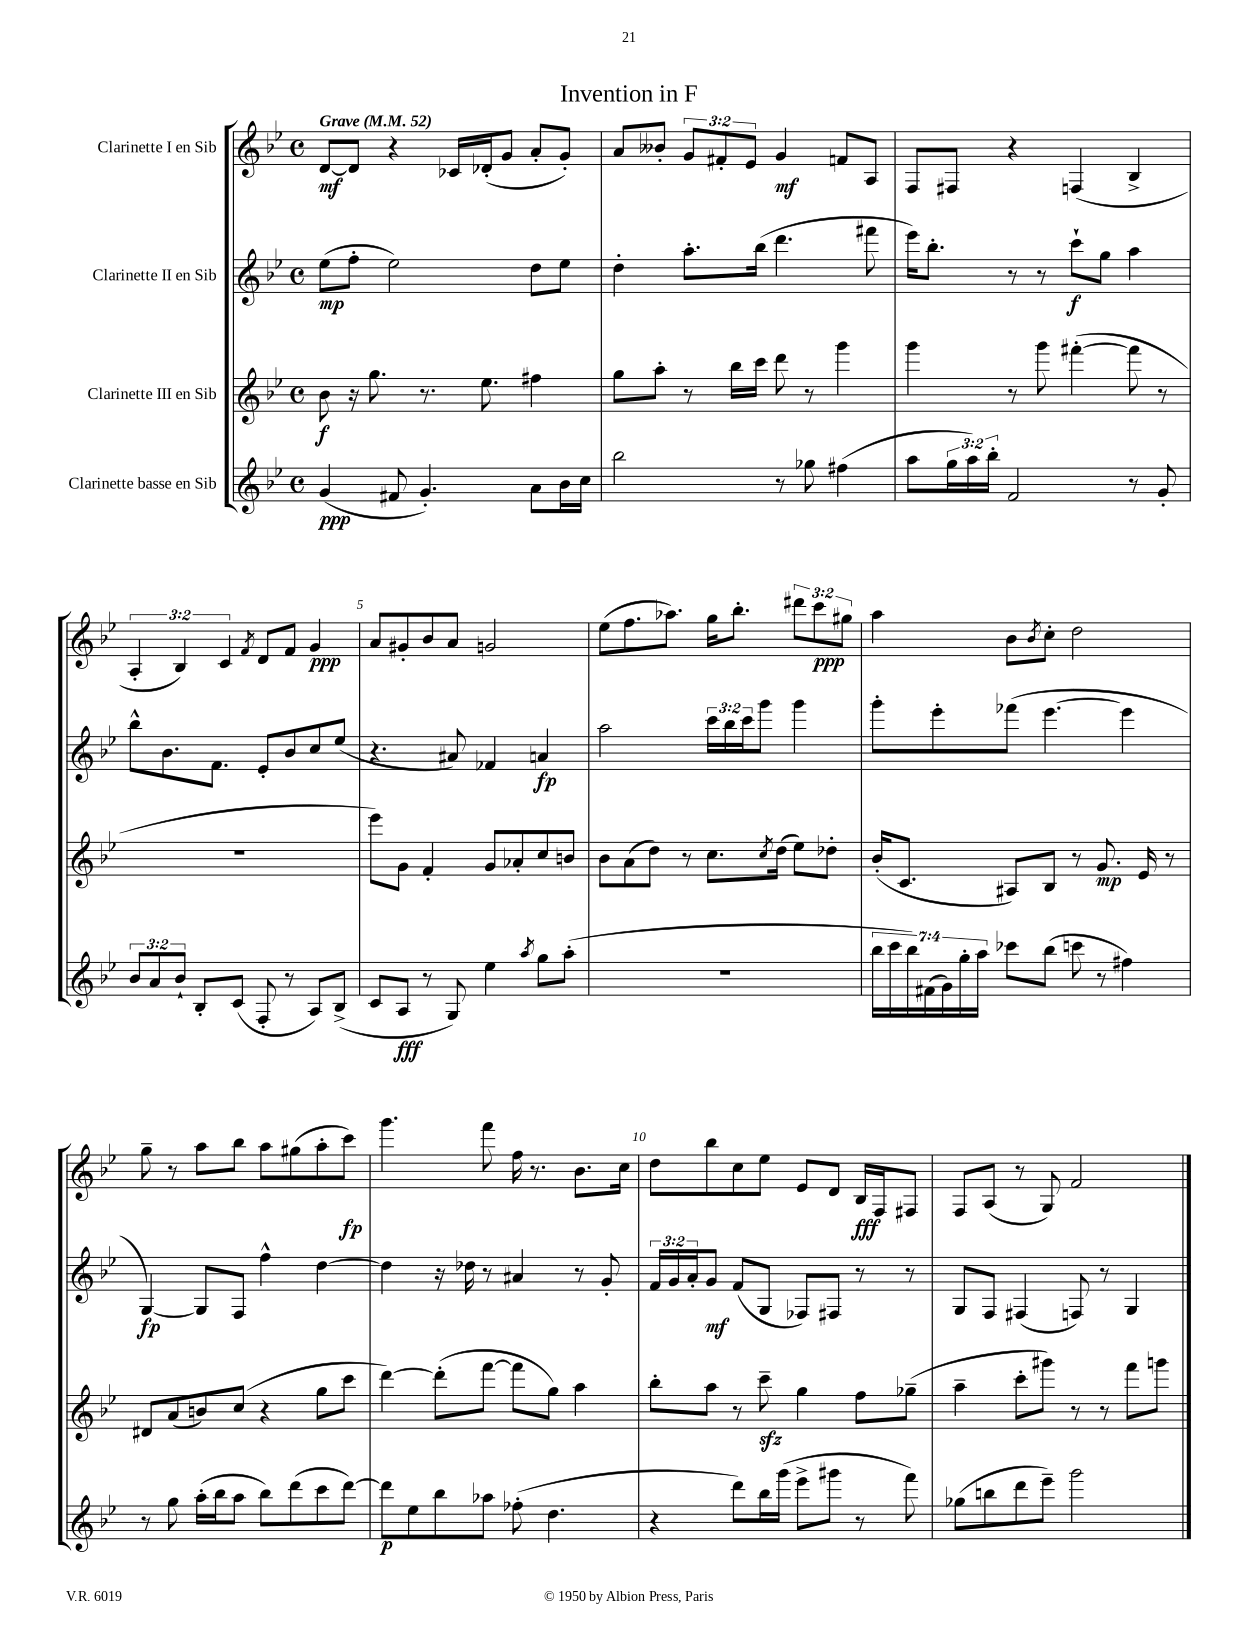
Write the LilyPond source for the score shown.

\header { title = "Invention in F" }
<<
\new StaffGroup <<
\new Staff = "s0" \with { instrumentName = "Clarinette I en Sib" } {
    \clef treble \key bes \major \defaultTimeSignature \time 4/4 \override Staff.TupletNumber.text = #tuplet-number::calc-fraction-text \tempo "Grave" 4 = 52
    d'8~\mf d'8 r4 ces'16 des'16-.( g'8 a'8-. g'8-.) |
    a'8 beses'8-. \tuplet 3/2 { g'8 fis'8-. ees'8 } g'4\mf f'8 a8 |
    f8 fis8 r4 f4( bes4-> |
    \tuplet 3/2 { a4-. bes4) c'4 } \acciaccatura { f'8 } d'8 f'8 g'4\ppp |
    a'8 gis'8-. bes'8 a'8 g'2 |
    ees''8( f''8. aes''8.) g''16 bes''8.-. \tuplet 3/2 { dis'''8 c'''8\ppp gis''8 } |
    a''4 bes'8 \acciaccatura { bes'8 } c''8-. d''2 |
    g''8-- r8 a''8 bes''8 a''8 gis''8( a''8-. c'''8\fp) |
    g'''4. f'''8 f''16 r8. bes'8. c''16 |
    d''8 bes''8 c''8 ees''8 ees'8 d'8 bes16\fff f16 fis8 |
    f8 a8( r8 g8) f'2 \bar "|." |
}
\new Staff = "s1" \with { instrumentName = "Clarinette II en Sib" } {
    \clef treble \key bes \major \defaultTimeSignature \time 4/4 \override Staff.TupletNumber.text = #tuplet-number::calc-fraction-text
    ees''8\mp( f''8-. ees''2) d''8 ees''8 |
    d''4-. a''8.-. bes''16( d'''4. fis'''8 |
    ees'''16) bes''8.-. r8 r8 c'''8-!\f g''8 a''4 |
    bes''8-^ bes'8. f'8. ees'8-. bes'8 c''8 ees''8( |
    r4. ais'8) fes'4 a'4\fp |
    a''2 \tuplet 3/2 { c'''16 bes''16 c'''16 } g'''8 g'''4 |
    g'''8-. ees'''8-. fes'''8( ees'''4.~ ees'''4 |
    g4~\fp) g8 f8 f''4-^ d''4~ |
    d''4 r16 des''16 r8 ais'4 r8 g'8-. |
    \tuplet 3/2 { f'16 g'16 a'16-. } g'8\mf f'8( g8 fes8) fis8 r8 r8 |
    g8 f8 fis4( f8) r8 g4 \bar "|." |
}
\new Staff = "s2" \with { instrumentName = "Clarinette III en Sib" } {
    \clef treble \key bes \major \defaultTimeSignature \time 4/4
    bes'8\f r16 g''8. r8. ees''8. fis''4 |
    g''8 a''8-. r8 bes''16 c'''16 d'''8 r8 g'''4 |
    g'''4 r8 g'''8 fis'''4~-.( fis'''8 r8 |
    R1 |
    ees'''8) g'8 f'4-. g'8 aes'8-. c''8 b'8 |
    bes'8 a'8( d''8) r8 c''8. \acciaccatura { c''8 } d''16( ees''8) des''8-. |
    bes'16-.( c'8. ais8) bes8 r8 g'8.\mp ees'16 r8 |
    dis'8 a'8( b'8) c''8( r4 g''8 c'''8 |
    d'''4~) d'''8-.( f'''8~ f'''8 g''8) a''4 |
    bes''8-. a''8 r8 c'''8--\sfz g''4 f''8 ges''8--( |
    a''4-- c'''8-. gis'''8) r8 r8 f'''8 g'''8 \bar "|." |
}
\new Staff = "s3" \with { instrumentName = "Clarinette basse en Sib" } {
    \clef treble \key bes \major \defaultTimeSignature \time 4/4 \override Staff.TupletNumber.text = #tuplet-number::calc-fraction-text
    g'4\ppp( fis'8 g'4.-.) a'8 bes'16 c''16 |
    bes''2 r8 ges''8 fis''4( |
    a''8 \tuplet 3/2 { g''16 a''16) bes''16-. } f'2 r8 g'8-. |
    \tuplet 3/2 { bes'8 a'8 bes'8-! } bes8-. c'8( f8-. r8 a8) bes8->( |
    c'8 a8\fff r8 g8) ees''4 \acciaccatura { a''8 } g''8 a''8-.( |
    R1 |
    \tuplet 7/4 { bes''16 c'''16 bes''16) fis'16( g'16) g''16-. a''16 } ces'''8 bes''8( c'''8 r8 fis''4) |
    r8 g''8 a''16-.( bes''16 a''8 bes''8) d'''8( c'''8 d'''8~) |
    d'''8\p ees''8 bes''8 aes''8 fes''8-.( d''4. |
    r4 d'''8) bes''16 g'''16( ees'''8-> gis'''8 r8 f'''8) |
    ges''8( b''8 d'''8 ees'''8--) g'''2 \bar "|." |
}
>>
>>
\layout { \context { \Score \override BarNumber.break-visibility = ##(#f #t #t) barNumberVisibility = #(every-nth-bar-number-visible 5) } }
